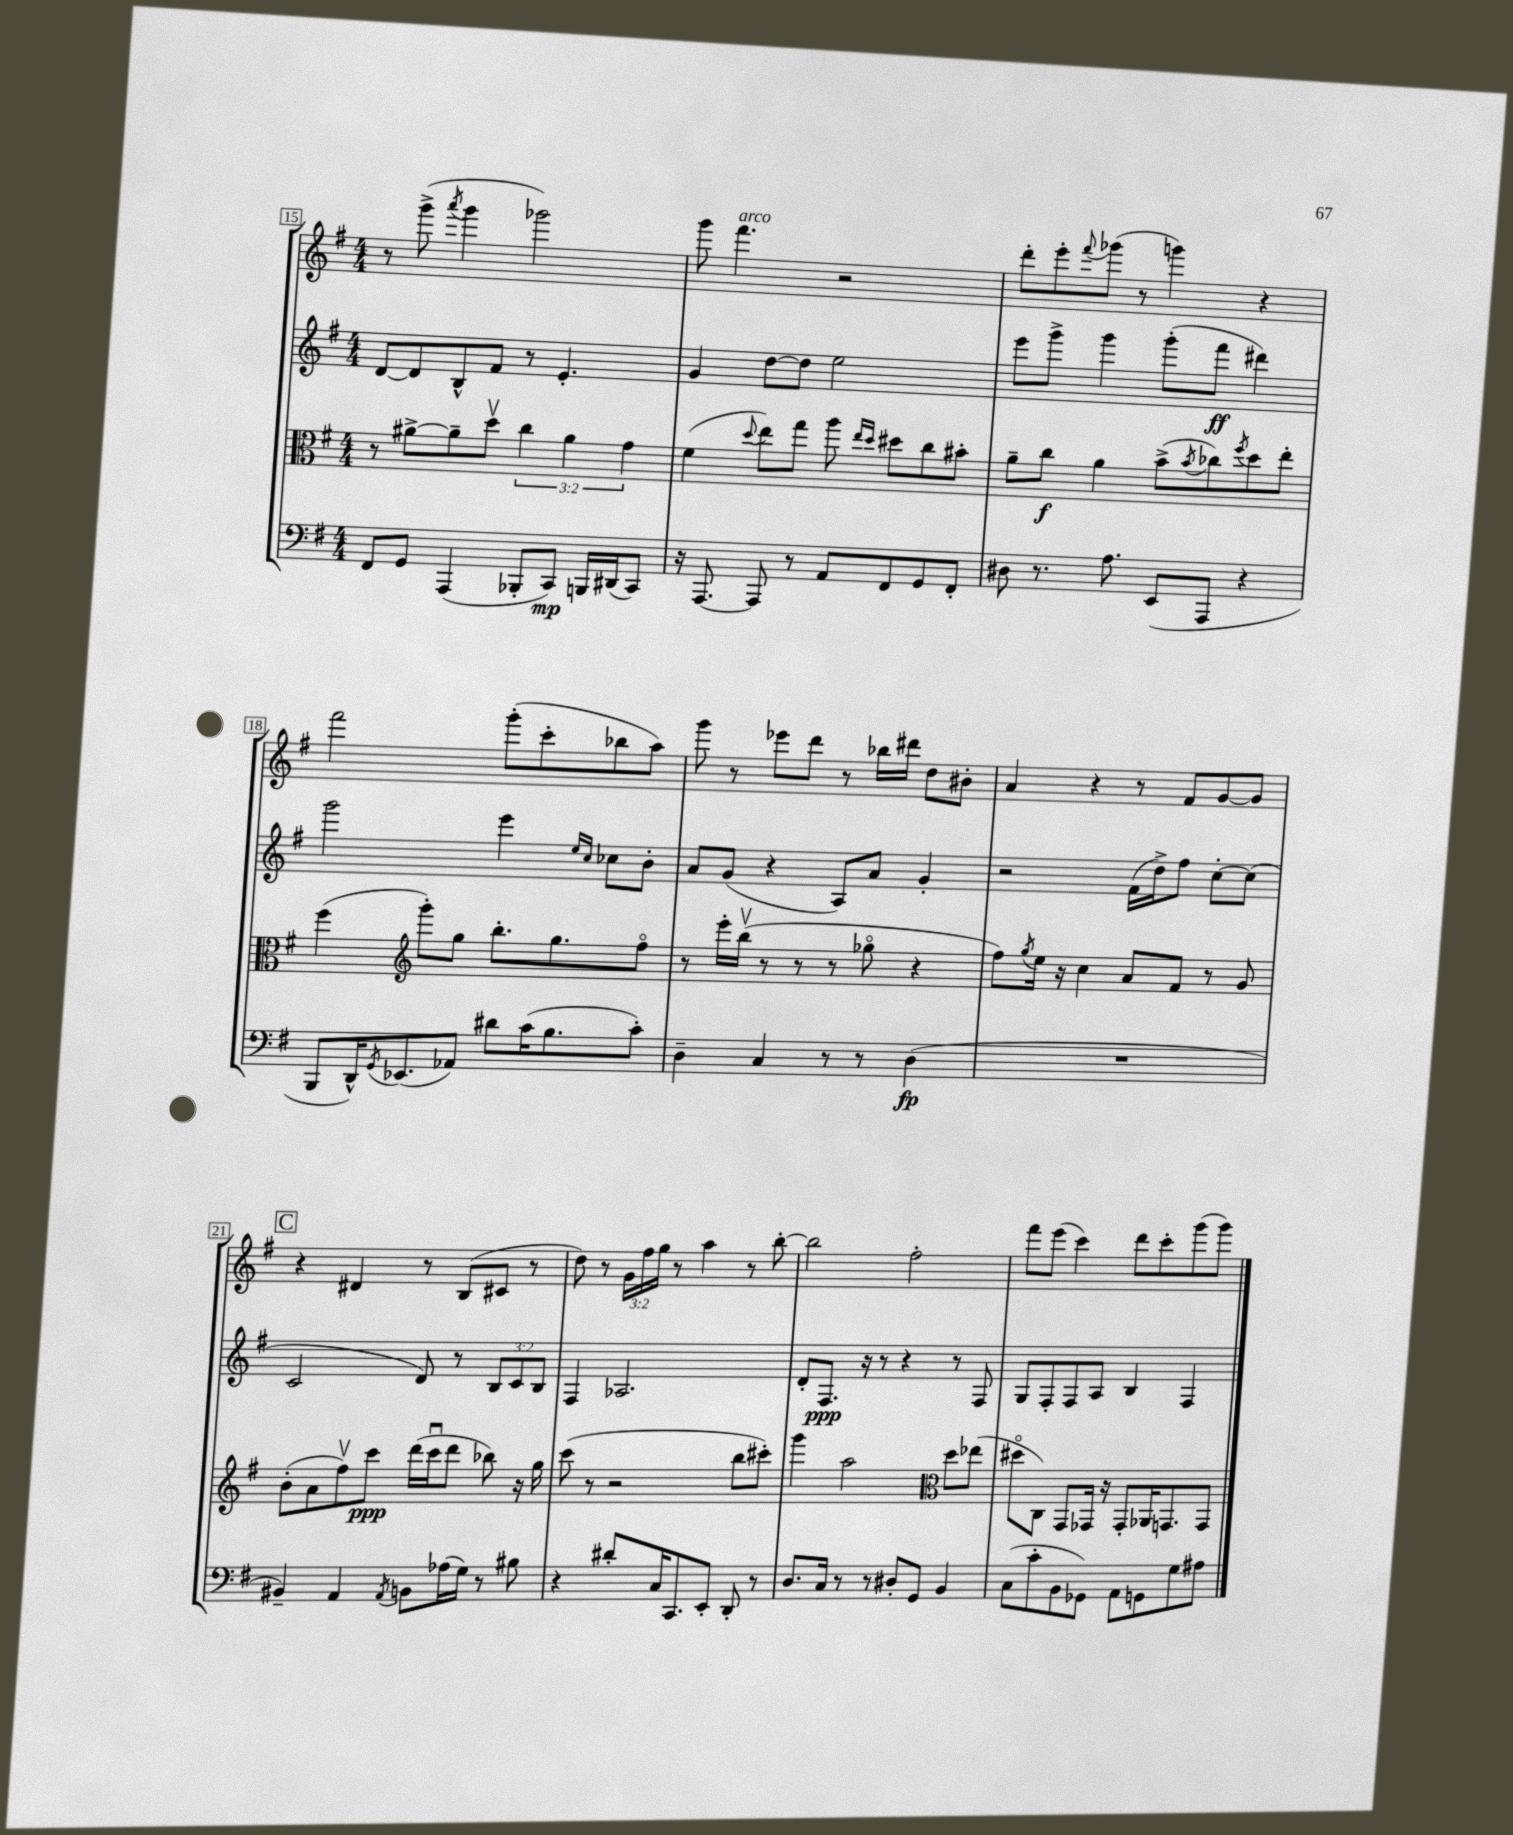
<<
\new StaffGroup <<
\new Staff = "s0" {
    \clef treble \key g \major \numericTimeSignature \time 4/4 \override Staff.TupletNumber.text = #tuplet-number::calc-fraction-text
    r8 g'''8->( \acciaccatura { a'''8 } g'''4 ges'''2) |
    g'''8 fis'''4.^\markup { \italic "arco" } r2 |
    d'''8-. e'''8-. \appoggiatura { fis'''8 } ges'''8( r8 g'''4) r4 |
    fis'''2 g'''8-.( c'''8-. bes''8 a''8) |
    g'''8 r8 ees'''8 d'''8 r8 bes''16 dis'''16 d''8 bis'8-. |
    a'4 r4 r8 fis'8 g'8~ g'8 |
    \mark \markup { \box "C" } r4 dis'4 r8 b8( cis'8 r8 |
    d''8) r8 \tuplet 3/2 { g'16 fis''16 g''16 } r8 a''4 r8 b''8~-. |
    b''2 fis''2-. |
    fis'''8 e'''8( c'''4) d'''8 c'''8-. g'''8( g'''8) \bar "|." |
}
\new Staff = "s1" {
    \clef treble \key g \major \numericTimeSignature \time 4/4 \override Staff.TupletNumber.text = #tuplet-number::calc-fraction-text
    d'8~ d'8 b8-^ fis'8 r8 e'4.-. |
    g'4 d''8~ d''8 e''2 |
    e'''8 g'''8-> g'''4 g'''8-.( fis'''8\ff dis'''4) |
    g'''2 e'''4 \grace { e''16 c''16 } ces''8 b'8-. |
    a'8 g'8( r4 a8) a'8 g'4-. |
    r2 fis'16( d''16->) fis''8 c''8~-. c''8( |
    \mark \markup { \box "C" } c'2 d'8) r8 \tuplet 3/2 { b8 c'8 b8 } |
    fis4 aes2. |
    d'8-. fis8.\ppp r16 r8 r4 r8 fis8 |
    g8 fis8-. fis8 a8 b4 fis4 \bar "|." |
}
\new Staff = "s2" {
    \clef alto \key g \major \numericTimeSignature \time 4/4 \override Staff.TupletNumber.text = #tuplet-number::calc-fraction-text
    r8 ais'8~-> ais'8-- d''8\upbow \tuplet 3/2 { c''4 ais'4 g'4 } |
    fis'4( \appoggiatura { d''8 } e''8) g''8 a''8 \grace { e''16 d''16 } dis''8 c''8 bis'8-. |
    a'8-- c''8\f a'4 b'8->( \acciaccatura { b'8 } ces''8) \acciaccatura { fis''8 } d''8 e''8-. |
    fis''4( \clef treble g'''8-.) g''8 b''8.-. g''8. fis''8\flageolet |
    r8 e'''16-. b''16\upbow( r8 r8 r8 ges''8\flageolet r4 |
    fis''8) \acciaccatura { g''8 } e''16 r16 c''4 a'8 fis'8 r8 g'8 |
    \mark \markup { \box "C" } b'8-.( a'8 fis''8\upbow) c'''8\ppp d'''16( c'''16\downbow d'''8 bes''8) r16 g''16 |
    c'''8( r8 r2 b''8 cis'''8-.) |
    g'''4 a''2 \clef alto d''8 ees''8( |
    dis''8\flageolet c8) g,8 ges,16 r16 ges,8-. aes,16 g,8. g,8 \bar "|." |
}
\new Staff = "s3" {
    \clef bass \key g \major \numericTimeSignature \time 4/4
    fis,8 g,8 a,,4( bes,,8-. c,8\mp) b,,16 dis,16( c,8) |
    r16 a,,8.~ a,,8 r8 a,8 fis,8 g,8 fis,8-. |
    dis8 r8. a8. e,8( a,,8 r4 |
    b,,8 d,16-^) \acciaccatura { g,8 } ees,8.( aes,8) dis'8 c'16( b8. c'8-.) |
    d4-- c4 r8 r8 d4\fp( |
    R1 |
    \mark \markup { \box "C" } bis,4--) a,4 \acciaccatura { a,8 } b,8 aes16( g16) r8 bis8 |
    r4 dis'8-. c16 c,8. e,8-. d,8-. r8 |
    d8. c16 r8 r8 dis8-. g,8 b,4 |
    c8( c'8-. b,8 ges,8) a,8 g,8 g8 ais8 \bar "|." |
}
>>
>>
\layout { \context { \Score currentBarNumber = #15 \override BarNumber.stencil = #(make-stencil-boxer 0.1 0.3 ly:text-interface::print) } }
